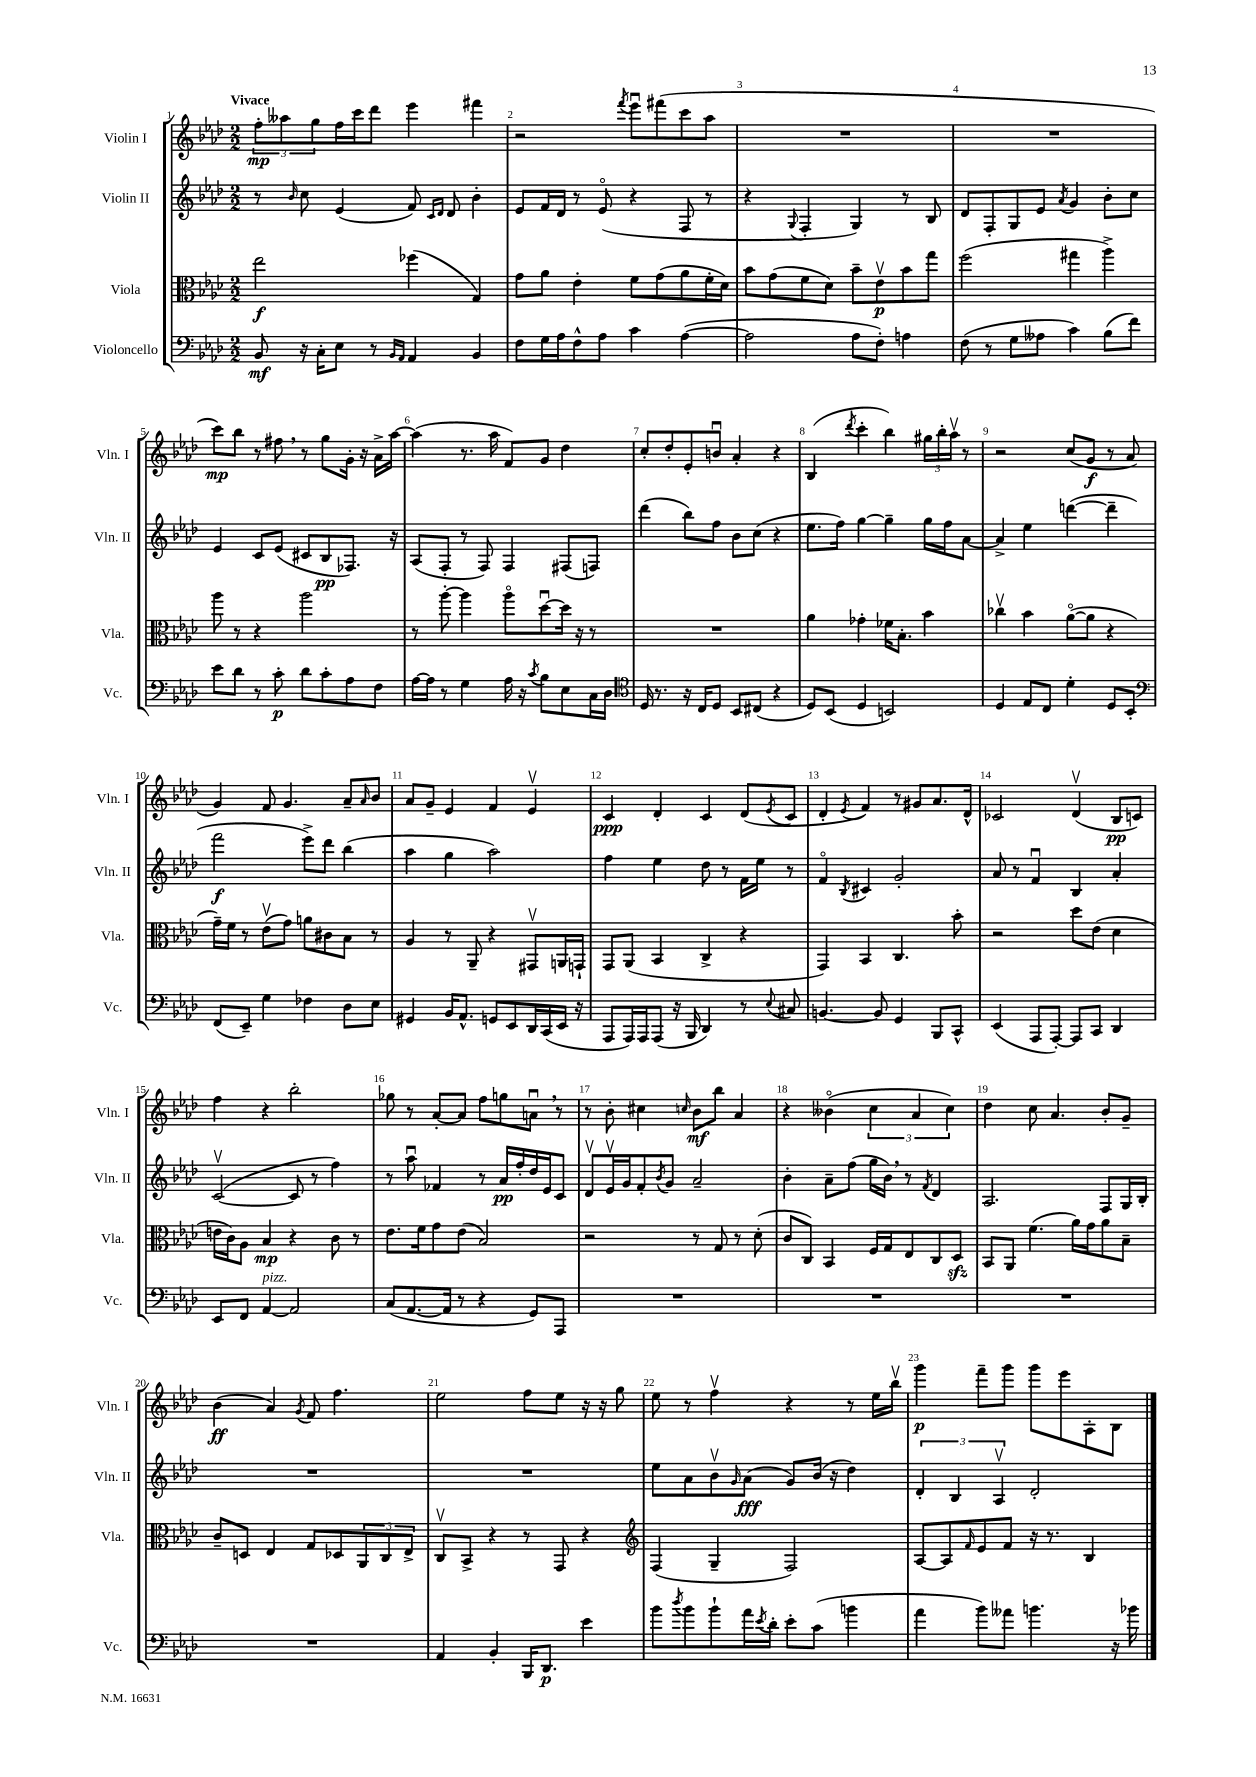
<<
\new StaffGroup <<
\new Staff = "s0" \with { instrumentName = "Violin I" shortInstrumentName = "Vln. I" } {
    \clef treble \key aes \major \numericTimeSignature \time 2/2 \tempo "Vivace"
    \tuplet 3/2 { f''8-.\mp aeses''8 g''8 } f''16 c'''16 des'''8 ees'''4 fis'''4 |
    r2 \acciaccatura { f'''8 } ees'''8\downbow fis'''8( c'''8 aes''8 |
    R1 |
    R1 |
    c'''8\mp) bes''8 r8 fis''8 \breathe r8 g''8 g'16-. r16 aes'16-> aes''16~ |
    aes''4( r8. aes''16 f'8) g'8 des''4 |
    c''8-. des''8-. ees'8-. b'8\downbow aes'4-. r4 |
    bes4( \acciaccatura { des'''8 } c'''4-. bes''4) \tuplet 3/2 { gis''16 bes''16-. aes''16\upbow } r8 |
    r2 c''8( g'8\f r8 aes'8 |
    g'4) f'8 g'4. aes'8-- \grace { aes'16 } bes'8 |
    aes'8 g'8-- ees'4 f'4 ees'4\upbow |
    c'4\ppp des'4-. c'4 des'8( \acciaccatura { ees'8 } c'8 |
    des'4-. \acciaccatura { ees'8 } f'4) r8 gis'8 aes'8. des'16-^ |
    ces'2 des'4\upbow( bes8\pp c'8) |
    f''4 r4 bes''2-. |
    ges''8 r8 aes'8~-. aes'8 f''8 g''8 a'8\downbow \breathe r8 |
    r8 bes'8-. cis''4 \grace { c''16 } bes'8\mf bes''8 aes'4 |
    r4 beses'4\flageolet( \tuplet 3/2 { c''4 aes'4 c''4) } |
    des''4 c''8 aes'4. bes'8-. g'8-- |
    bes'4\ff( aes'4) \acciaccatura { g'8 } f'8 f''4. |
    ees''2 f''8 ees''8 r16 r16 g''8 |
    ees''8 r8 f''4\upbow r4 r8 ees''16 bes''16\upbow |
    g'''4\p f'''8-- g'''8 g'''8 ees'''8 aes8-. bes8 \bar "|." |
}
\new Staff = "s1" \with { instrumentName = "Violin II" shortInstrumentName = "Vln. II" } {
    \clef treble \key aes \major \numericTimeSignature \time 2/2
    r8 \grace { bes'16 } c''8 ees'4( f'8) \grace { c'16 des'16 } des'8 bes'4-. |
    ees'8 f'16 des'16 r8 ees'8\flageolet( r4 f8 r8 |
    r4 \appoggiatura { g8 } f4-. g4) r8 bes8 |
    des'8 f8-. g8 ees'8 \acciaccatura { aes'8 } g'4 bes'8-. c''8 |
    ees'4 c'8 ees'8( cis'8 bes8\pp fes8.) r16 |
    aes8( f8-. r8 f8) f4 fis8( f8) |
    des'''4( bes''8) f''8 bes'8 c''8( r4 |
    ees''8. f''16) g''4~ g''4-- g''16 f''16 aes'8~ |
    aes'4-> ees''4 d'''4~( d'''4-- |
    f'''2\f ees'''8->) des'''8 bes''4( |
    aes''4 g''4 aes''2) |
    f''4 ees''4 des''8 r8 f'16 ees''16 r8 |
    f'4\flageolet \acciaccatura { bes8 } cis'4 g'2-. |
    aes'8 r8 f'4\downbow bes4 aes'4-. |
    c'2~\upbow( c'8 r8 f''4) |
    r8 aes''8\downbow fes'4 r8 aes'16\pp f''16-. des''16 ees'16 c'8 |
    des'8\upbow ees'16\upbow g'16 f'8-. \acciaccatura { bes'8 } g'8 aes'2-- |
    bes'4-. aes'8-- f''8( g''16 bes'16) \breathe r8 \acciaccatura { f'8 } des'4 |
    aes2. f8 g16 bes16-. |
    R1 |
    R1 |
    ees''8 aes'8 bes'8\upbow \grace { g'16 } aes'8\fff( g'8) bes'16( r16 des''4) |
    \tuplet 3/2 { des'4-. bes4 aes4\upbow } des'2-. \bar "|." |
}
\new Staff = "s2" \with { instrumentName = "Viola" shortInstrumentName = "Vla." } {
    \clef alto \key aes \major \numericTimeSignature \time 2/2
    ees''2\f fes''4( g4) |
    g'8 aes'8 ees'4-. f'8 g'8( aes'8 f'16-. des'16) |
    bes'8 g'8( f'8 des'8) bes'8-- ees'8\upbow\p bes'8 g''8 |
    f''2( gis''4 aes''4->) |
    aes''8 r8 r4 aes''2 |
    r8 aes''8~-. aes''4 aes''8\flageolet des''8~\downbow des''16 r16 r8 |
    R1 |
    aes'4 ges'4-. fes'16 bes8.-. bes'4 |
    ces''4\upbow bes'4 aes'8~\flageolet( aes'8 r4 |
    g'16--) f'16 r8 ees'8\upbow( g'8) a'8 cis'8 bes8 r8 |
    aes4 r8 aes,8-- r4 gis,8\upbow a,16 g,16-! |
    g,8 aes,8( bes,4 c4-> r4 |
    g,4) bes,4 c4. bes'8-. |
    r2 des''8 ees'8( des'4 |
    e'16 c'16) aes8 bes4\mp r4 c'8 r8 |
    ees'8. f'16 g'8 ees'8( bes2) |
    r2 r8 g8 r8 des'8-.( |
    c'8 c8) bes,4 f16 g16 ees8 c8 des8\sfz |
    bes,8 aes,8 f'4.( aes'16) g'16 aes'8 bes8-- |
    c'8-- d8 ees4 g8 des8 \tuplet 3/2 { aes,8 c8 ees8-> } |
    c8\upbow bes,8-> r4 r8 g,8 r4 |
    \clef treble f4( g4-- f2) |
    aes8~ aes8 \grace { f'16 } ees'8 f'8 r16 r8. bes4 \bar "|." |
}
\new Staff = "s3" \with { instrumentName = "Violoncello" shortInstrumentName = "Vc." } {
    \clef bass \key aes \major \numericTimeSignature \time 2/2
    bes,8\mf r16 c16-. ees8 r8 \grace { bes,16 aes,16 } aes,4 bes,4 |
    f8 g16 aes16 f8-^ aes8 c'4 aes4~( |
    aes2 aes8 f8-.) a4 |
    f8( r8 g8 aeses8 c'4) bes8( f'8) |
    ees'8 des'8 r8 c'8-.\p des'8 c'8-. aes8 f8 |
    aes16~ aes16 r8 g4 aes16 r16 \acciaccatura { c'8 } bes8 ees8 c16 des16 |
    \clef tenor des16 r8. r16 c16 des8 bes,8 cis8( r4 |
    des8) bes,8( des4 b,2) |
    des4 ees8 c8 des'4-. des8 bes,8-. |
    \clef bass f,8( ees,8--) g4 fes4 des8 ees8 |
    gis,4 bes,16 aes,8.-^ g,8 ees,8 des,16 c,16( ees,16 r16 |
    aes,,8 aes,,16) aes,,16 aes,,8( r16 bes,,16 des,4) r8 \appoggiatura { ees8 } cis8 |
    b,4.~ b,8 g,4 bes,,8 c,8-^ |
    ees,4( aes,,8 aes,,8~-.) aes,,8 c,8 des,4 |
    ees,8 f,8 aes,4~^\markup { \italic "pizz." } aes,2 |
    c8( aes,8.~ aes,16 r8 r4 g,8) aes,,8 |
    R1 |
    R1 |
    R1 |
    R1 |
    aes,4 bes,4-. bes,,16 des,8.\p ees'4 |
    bes'8 \acciaccatura { des''8 } bes'8 bes'8-! aes'16 \acciaccatura { ees'8 } des'16-. ees'8-. c'8( b'4 |
    aes'4 bes'8) aeses'8 b'4. r16 bes'16 \bar "|." |
}
>>
>>
\layout { \context { \Score \override BarNumber.break-visibility = ##(#f #t #t) barNumberVisibility = #all-bar-numbers-visible } }
